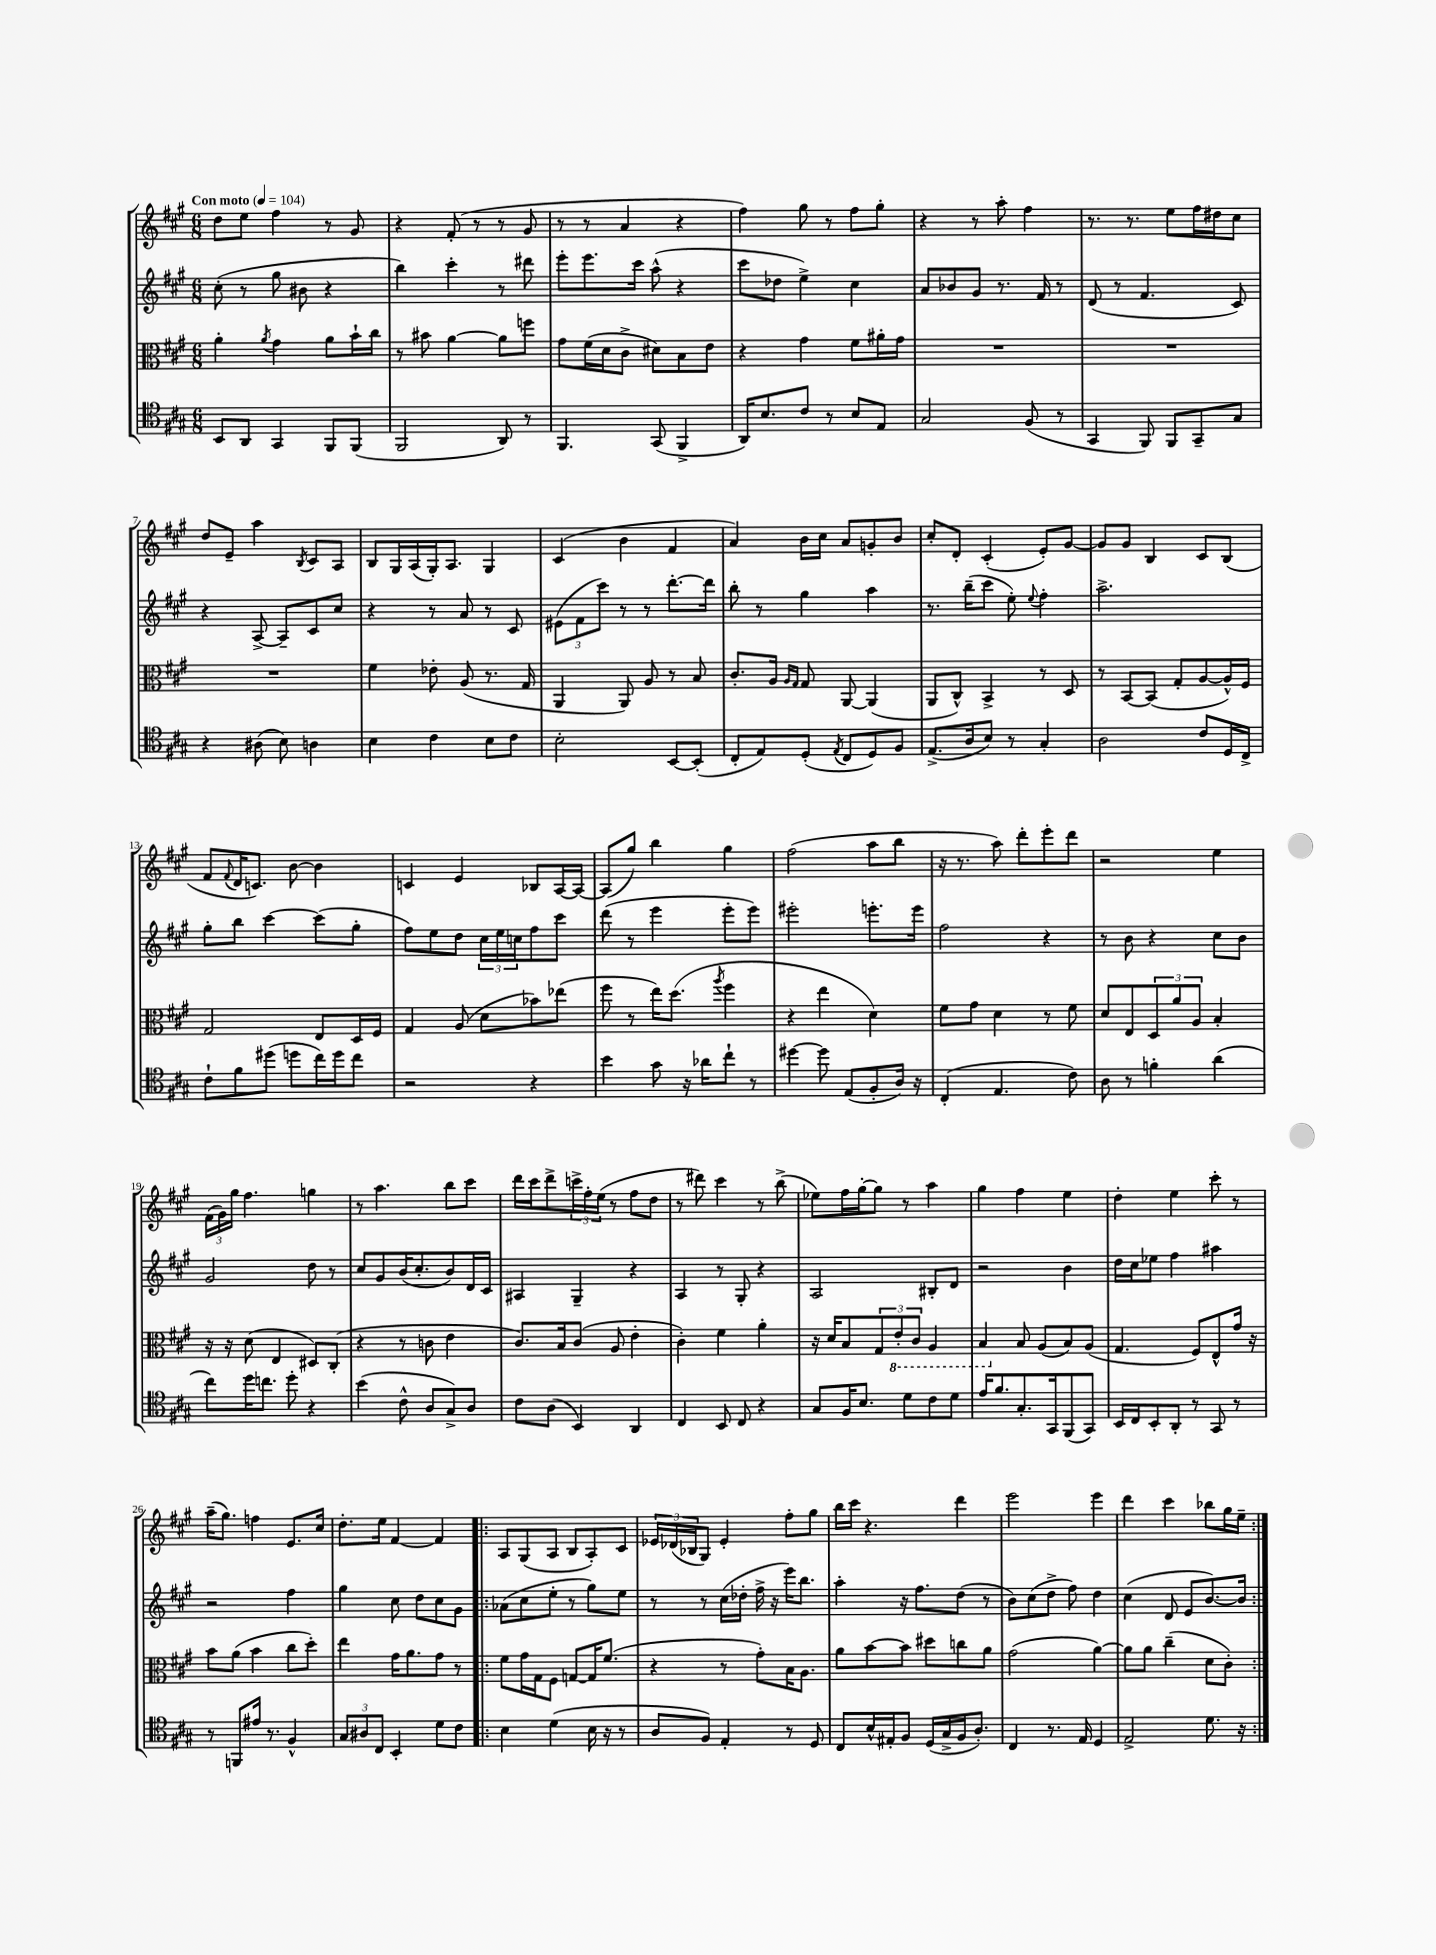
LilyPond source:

<<
\new StaffGroup <<
\new Staff = "s0" {
    \clef treble \key a \major \numericTimeSignature \time 6/8 \tempo "Con moto" 4 = 104
    d''8 e''8 fis''4 r8 gis'8 |
    r4 fis'8-.( r8 r8 gis'8 |
    r8 r8 a'4 r4 |
    fis''4) gis''8 r8 fis''8 gis''8-. |
    r4 r8 a''8-. fis''4 |
    r8. r8. e''8 fis''16 dis''16 cis''8 |
    d''8 e'8-- a''4 \acciaccatura { b8 } cis'8 a8 |
    b8 gis16 a16( gis16-.) a8. gis4 |
    cis'4( b'4 fis'4 |
    a'4) b'16 cis''16 a'8 g'8-. b'8 |
    cis''8-. d'8-. cis'4-.( e'8-.) gis'8~ |
    gis'8 gis'8 b4 cis'8 b8( |
    fis'8 \appoggiatura { fis'8 } d'16 c'8.) b'8~ b'4 |
    c'4 e'4 bes8 a16~ a16~ |
    a8( gis''8) b''4 gis''4 |
    fis''2( a''8 b''8 |
    r16 r8. a''8) d'''8-. e'''8-. d'''8 |
    r2 e''4 |
    \tuplet 3/2 { fis'16( gis'16) gis''16 } fis''4. g''4 |
    r8 a''4. b''8 cis'''8 |
    d'''16 cis'''16 d'''8-> \tuplet 3/2 { c'''16-> fis''16-. e''16( } r8 fis''8 d''8 |
    r8 dis'''8) cis'''4 r8 b''8->( |
    ees''8) fis''16 gis''16~-. gis''8 r8 a''4 |
    gis''4 fis''4 e''4 |
    d''4-. e''4 cis'''8-. r8 |
    a''16--( gis''8.) f''4 e'8. cis''16 |
    d''8.-. e''16 fis'4~ fis'4 |
    \repeat volta 2 { a8 gis8( a8 b8 a8-.) cis'8 |
    \tuplet 3/2 { ees'16 des'16( bes16 } gis8) ees'4-. fis''8-. gis''8 |
    b''16 cis'''16 r4. d'''4 |
    e'''2 e'''4 |
    d'''4 cis'''4 bes''8 gis''16 e''16-- | }
}
\new Staff = "s1" {
    \clef treble \key a \major \numericTimeSignature \time 6/8
    cis''8-.( r8 gis''8 bis'8 r4 |
    b''4) cis'''4-. r8 dis'''8 |
    e'''8-. e'''8. cis'''16 a''8-^( r4 |
    cis'''8 des''8 e''4->) cis''4 |
    a'8 bes'8 gis'8 r8. fis'16 r8 |
    d'8( r8 fis'4. cis'8) |
    r4 a8~-> a8-- cis'8 cis''8 |
    r4 r8 a'8 r8 cis'8 |
    \tuplet 3/2 { eis'8( fis'8 cis'''8) } r8 r8 d'''8.~-. d'''16 |
    b''8-. r8 gis''4 a''4 |
    r8. b''16--( cis'''8 e''8-.) \appoggiatura { e''8 } fis''4-. |
    a''2.-> |
    gis''8-. b''8 cis'''4~ cis'''8( gis''8-. |
    fis''8) e''8 d''8 \tuplet 3/2 { cis''16 e''16 c''16 } fis''8 cis'''8 |
    d'''8( r8 e'''4 e'''8-. e'''8) |
    eis'''2-. e'''8.-. e'''16 |
    fis''2 r4 |
    r8 b'8 r4 cis''8 b'8 |
    gis'2 d''8 r8 |
    cis''8 gis'8 b'16( cis''8.-. b'8) d'16 cis'16 |
    ais4 gis4-- r4 |
    a4 r8 gis8-. r4 |
    a2 bis8-. d'8 |
    r2 b'4 |
    d''16 cis''16 ees''8 fis''4 ais''4 |
    r2 fis''4 |
    gis''4 cis''8 d''8 cis''8 gis'8 |
    \repeat volta 2 { aes'8( cis''8 e''8-. r8 gis''8) e''8 |
    r8 r8 cis''16( des''16-. fis''16-> r16 e'''16) b''8. |
    a''4-. r16 fis''8. d''8( r8 |
    b'8) cis''8( d''8-> fis''8) d''4 |
    cis''4( d'8 e'8 b'8.~) b'16 | }
}
\new Staff = "s2" {
    \clef alto \key a \major \numericTimeSignature \time 6/8
    a'4-. \acciaccatura { a'8 } gis'4 a'8 b'16-! cis''16 |
    r8 bis'8 a'4~ a'8 f''8 |
    gis'8 fis'16( d'16 cis'8-> dis'8) b8 e'8 |
    r4 gis'4 fis'8 ais'16-. gis'16 |
    R2. |
    R2. |
    R2. |
    fis'4 ees'8-. a8( r8. gis16 |
    a,4 a,8) a8 r8 b8 |
    cis'8.-. a16 \grace { a16 gis16 } gis8 a,8~ a,4( |
    a,8 cis8-^) b,4-> r8 d8 |
    r8 b,8~ b,8( gis8-. a8~ a16-^) fis16 |
    gis2 e8 d16 fis16 |
    gis4 a8( d'8 bes'8) ees''8( |
    fis''8 r8 e''16) d''8.( \acciaccatura { a''8 } fis''4 |
    r4 e''4 d'4) |
    fis'8 gis'8 d'4 r8 fis'8 |
    d'8 e8 \tuplet 3/2 { d8 a'8 a8 } b4-. |
    r16 r16 d'8( e4 dis8) cis8-.( |
    r4 r8 c'8 e'4 |
    cis'8.) b16 cis'8( a8 e'4-. |
    cis'4-.) fis'4 a'4-. |
    r16 d'16 b8 \tuplet 3/2 { gis8 \ottava #-1 e8-. cis8 } a,4 |
    b,4 \ottava #0 b8 a8( b8) a8( |
    gis4. fis8) e8-^ gis'16 r16 |
    b'8 a'8( b'4 cis''8 d''8-.) |
    e''4 gis'16 a'8. gis'8 r8 |
    \repeat volta 2 { fis'8 gis'16 gis16 fis8 g8~ g16 fis'8.( |
    r4 r8 gis'8-.) b16 a8. |
    a'8 b'8~ b'8 dis''8 c''8 a'8 |
    gis'2( a'4~) |
    a'8 a'8 cis''4--( d'8 cis'8-.) | }
}
\new Staff = "s3" {
    \clef tenor \key a \major \numericTimeSignature \time 6/8
    b,8 a,8 gis,4 fis,8 fis,8( |
    fis,2 a,8) r8 |
    fis,4. gis,8( fis,4-> |
    a,16) b8. cis'8 r8 b8 e8 |
    gis2 fis8( r8 |
    gis,4 fis,8) fis,8 gis,8-- gis8 |
    r4 ais8( b8) a4 |
    b4 cis'4 b8 cis'8 |
    b2-. b,8~ b,8-.( |
    cis8-. e8) d8-.( \acciaccatura { e8 } cis8 d8) fis8 |
    e8.->( a16 b8) r8 gis4-. |
    a2 cis'8 d16 cis16-> |
    cis'8-! fis'8 dis''8( d''8 cis''16) d''16 cis''8 |
    r2 r4 |
    b'4 gis'8 r16 aes'16 cis''8-! r8 |
    dis''4~ dis''8 e8( fis8-. a16) r16 |
    cis4-.( e4. cis'8) |
    a8 r8 f'4-. a'4( |
    cis''8) d''16 c''8. d''8-. r4 |
    b'4( cis'8-^ a8 gis8->) a8 |
    cis'8 a8( b,4) a,4 |
    cis4 b,8 cis8 r4 |
    gis8 fis16 b8. d'8 cis'8 d'8 |
    e'16 fis'8. gis8.-. gis,16 fis,8( gis,8) |
    b,16 cis16 b,8-. a,8-. r8 gis,8 r8 |
    r8 f,8 eis'16 r8. fis4-^ |
    \tuplet 3/2 { gis8 ais8 cis8 } b,4-. d'8 cis'8 |
    \repeat volta 2 { b4 d'4( b16 r16 r8 |
    a8 fis8) e4-. r8 d8 |
    cis8 b16-^ eis16-. fis8 d16( gis16-> fis16 a8.-.) |
    cis4 r8. e16 d4 |
    e2-> d'8. r16 | }
}
>>
>>
